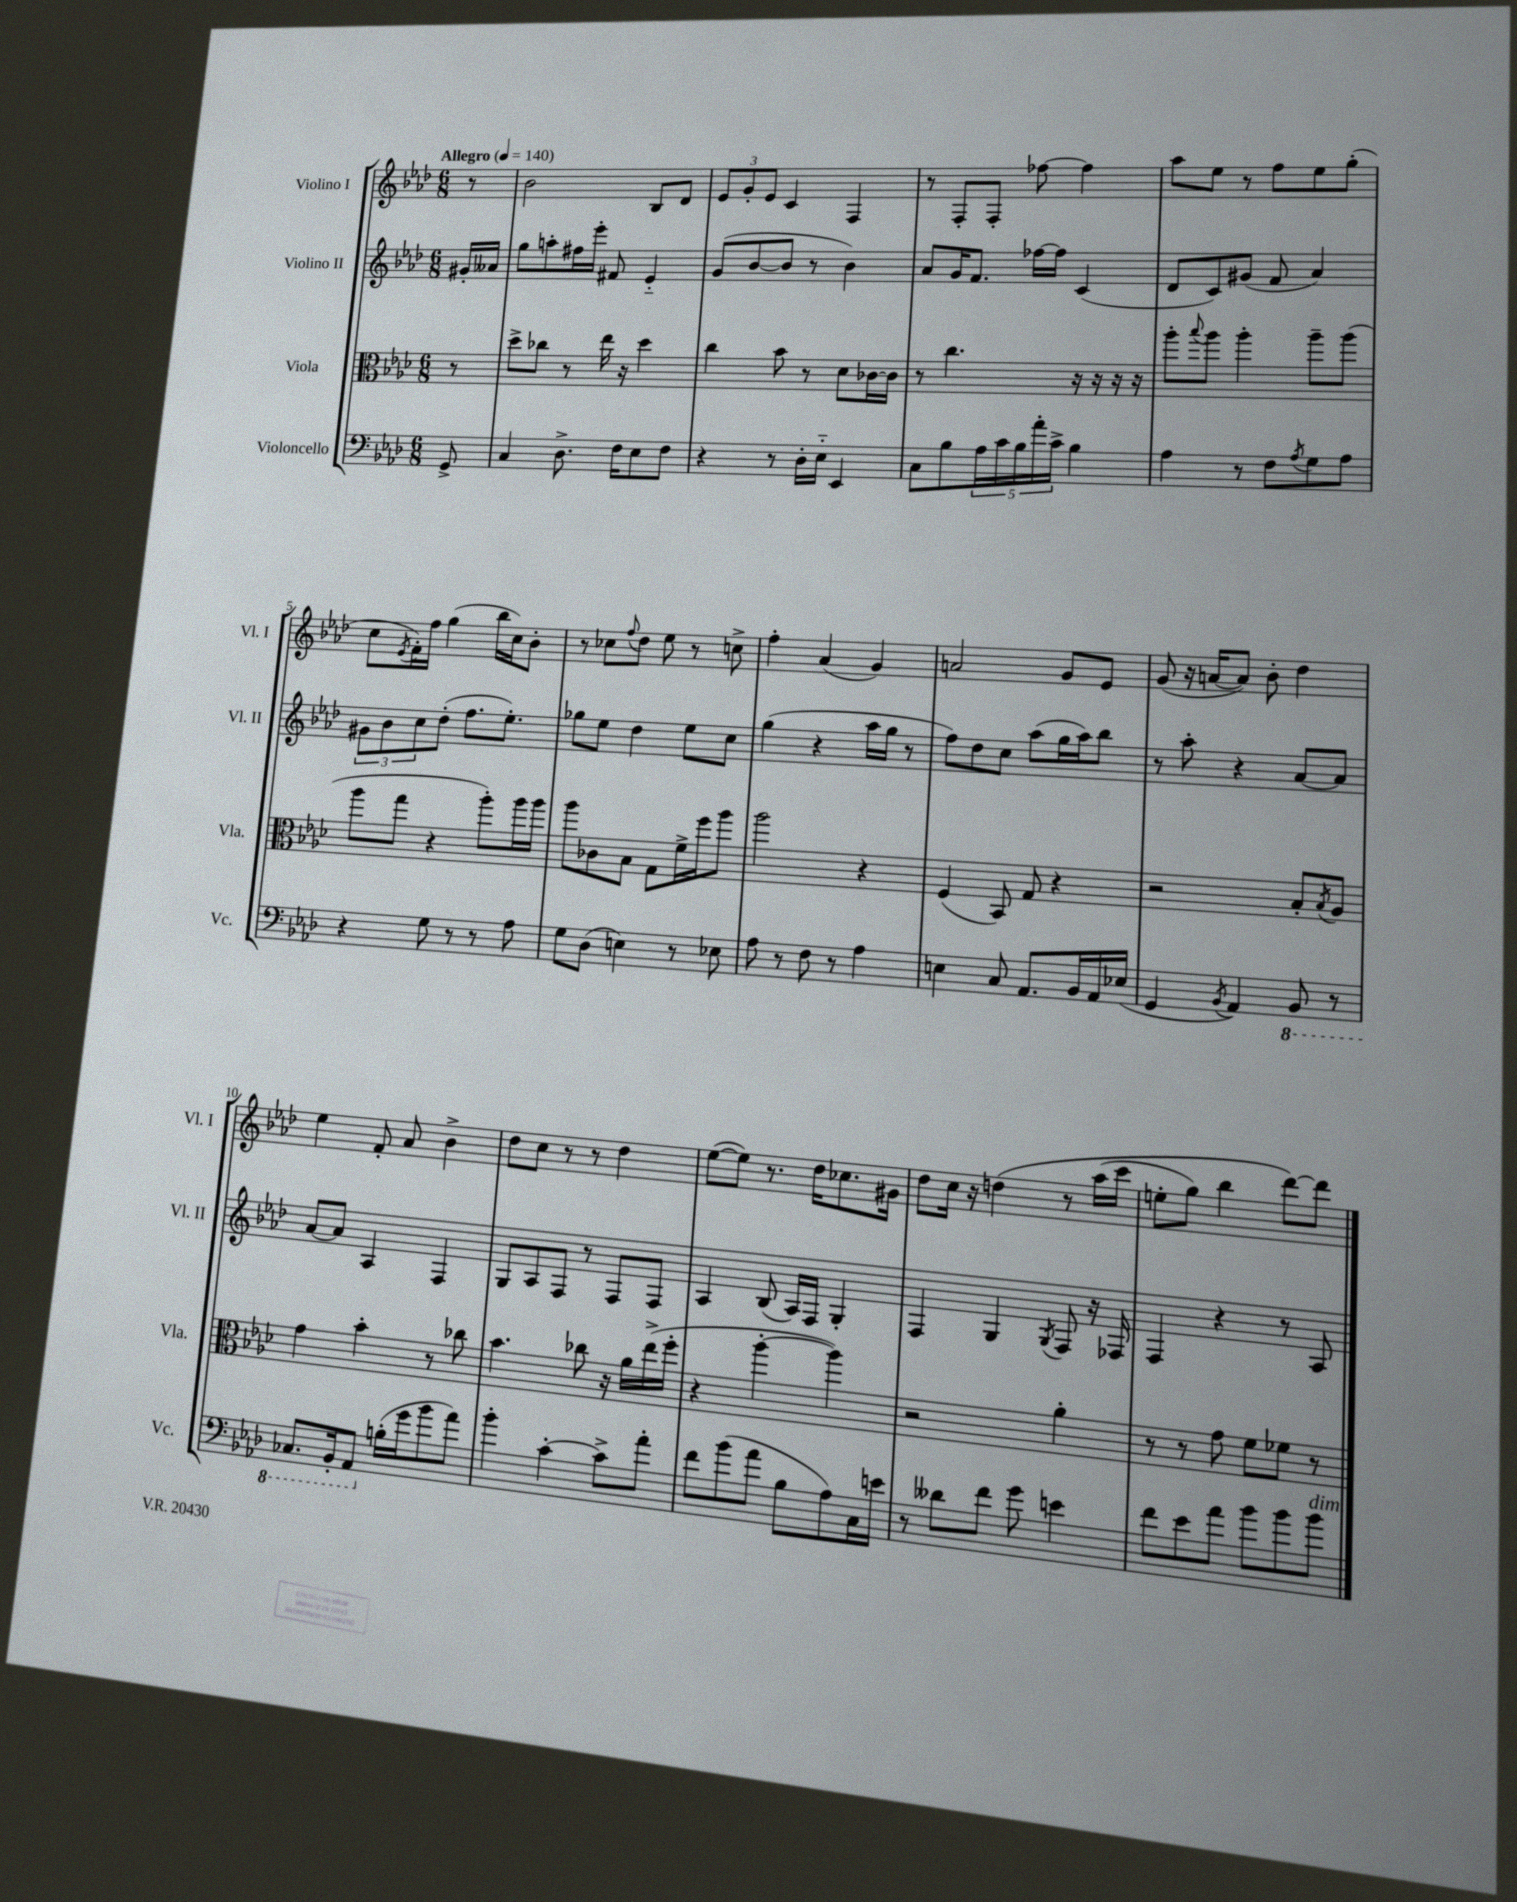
<<
\new StaffGroup <<
\new Staff = "s0" \with { instrumentName = "Violino I" shortInstrumentName = "Vl. I" } {
    \clef treble \key aes \major \numericTimeSignature \time 6/8 \partial 8 \tempo "Allegro" 4 = 140
    r8 |
    bes'2 bes8 des'8 |
    \tuplet 3/2 { ees'8 g'8-. ees'8 } c'4 f4 |
    r8 f8-. f8-. fes''8~ fes''4 |
    aes''8 ees''8 r8 f''8 ees''8 g''8-.( |
    c''8 \acciaccatura { ees'8 } f'16-.) f''16 g''4( bes''16 c''16) bes'8-. |
    r8 ces''8 \appoggiatura { f''8 } des''8 ees''8 r8 c''8-> |
    f''4-. aes'4( g'4) |
    a'2 g'8 ees'8 |
    g'8( r16 a'16~ a'8) bes'8-. des''4 |
    ees''4 f'8-. aes'8 bes'4-> |
    des''8 c''8 r8 r8 des''4 |
    ees''8~( ees''8) r8. des''16 ces''8. gis'16 |
    des''8 c''16 r16 d''4\( r8 aes''16( c'''16 |
    e''8-. g''8) bes''4 des'''8~\) des'''8 \bar "|." |
}
\new Staff = "s1" \with { instrumentName = "Violino II" shortInstrumentName = "Vl. II" } {
    \clef treble \key aes \major \numericTimeSignature \time 6/8 \partial 8
    gis'16-. aeses'16 |
    g''8 a''8-. fis''16 ees'''16-. fis'8 ees'4-_ |
    g'8( bes'8~ bes'8 r8 bes'4) |
    aes'8 g'16 f'8. fes''16~ fes''16 c'4( |
    des'8 c'8) gis'8( f'8 aes'4) |
    \tuplet 3/2 { gis'8 bes'8 c''8 } des''8-.( f''8. ees''8.-.) |
    ges''8 ees''8 des''4 ees''8 c''8 |
    g''4( r4 aes''16 g''16 r8 |
    f''8) des''8 c''8 aes''8( g''16 aes''16) bes''8 |
    r8 aes''8-. r4 aes'8~ aes'8 |
    aes'8~ aes'8 aes4 f4 |
    g8 aes8 f8 r8 f8 f8 |
    aes4 bes8( aes16) f16 g4-. |
    f4 g4 \acciaccatura { g8 } f8 r16 fes16 |
    f4 r4 r8 aes8 \bar "|." |
}
\new Staff = "s2" \with { instrumentName = "Viola" shortInstrumentName = "Vla." } {
    \clef alto \key aes \major \numericTimeSignature \time 6/8 \partial 8
    r8 |
    des''8-> ces''8 r8 ees''16 r16 des''4 |
    c''4 bes'8 r8 des'8 ces'16~ ces'16 |
    r8 c''4. r16 r16 r16 r16 |
    aes''8-. \appoggiatura { bes''8 } aes''8 aes''4-. aes''8-- aes''8( |
    aes''8 g''8 r4 aes''8-.) aes''16 aes''16 |
    aes''8 ces'8 bes8 g8 f'16-> f''16 aes''8 |
    aes''2 r4 |
    f4( bes,8) g8 r4 |
    r2 bes8-. \acciaccatura { bes8 } aes8 |
    g'4 bes'4-. r8 ces''8 |
    bes'4. ces''8 r16 aes'16 ees''16->( f''16-. |
    r4 aes''4~-. aes''4) |
    r2 aes'4-. |
    r8 r8 g'8 f'8 fes'8 r8 \bar "|." |
}
\new Staff = "s3" \with { instrumentName = "Violoncello" shortInstrumentName = "Vc." } {
    \clef bass \key aes \major \numericTimeSignature \time 6/8 \partial 8
    g,8-> |
    c4 des8.-> f16 ees8 f8 |
    r4 r8 des16-. ees16-_ ees,4 |
    c8 bes8 \tuplet 5/4 { aes16 c'16 bes16 aes'16-. c'16-> } bes4 |
    aes4 r8 f8 \acciaccatura { aes8 } g8 aes8 |
    r4 g8 r8 r8 aes8 |
    g8 des8( e4) r8 ees8 |
    aes8 r8 f8 r8 aes4 |
    e4 c8 aes,8. bes,16 aes,16 ees16( |
    g,4 \acciaccatura { bes,8 } aes,4) \ottava #-1 bes,,8 r8 |
    ces,8. bes,,16-. aes,,8 \ottava #0 b16-.( g'16 bes'8 aes'8) |
    bes'4-. c'4~-. c'8-> aes'8-. |
    f'8 bes'8( aes'8 bes8 aes8) c16 e'16 |
    r8 deses'8 f'8 g'8 e'4 |
    f'8 ees'8 aes'8 bes'8 bes'8 bes'8^\markup { \italic "dim." } \bar "|." |
}
>>
>>
